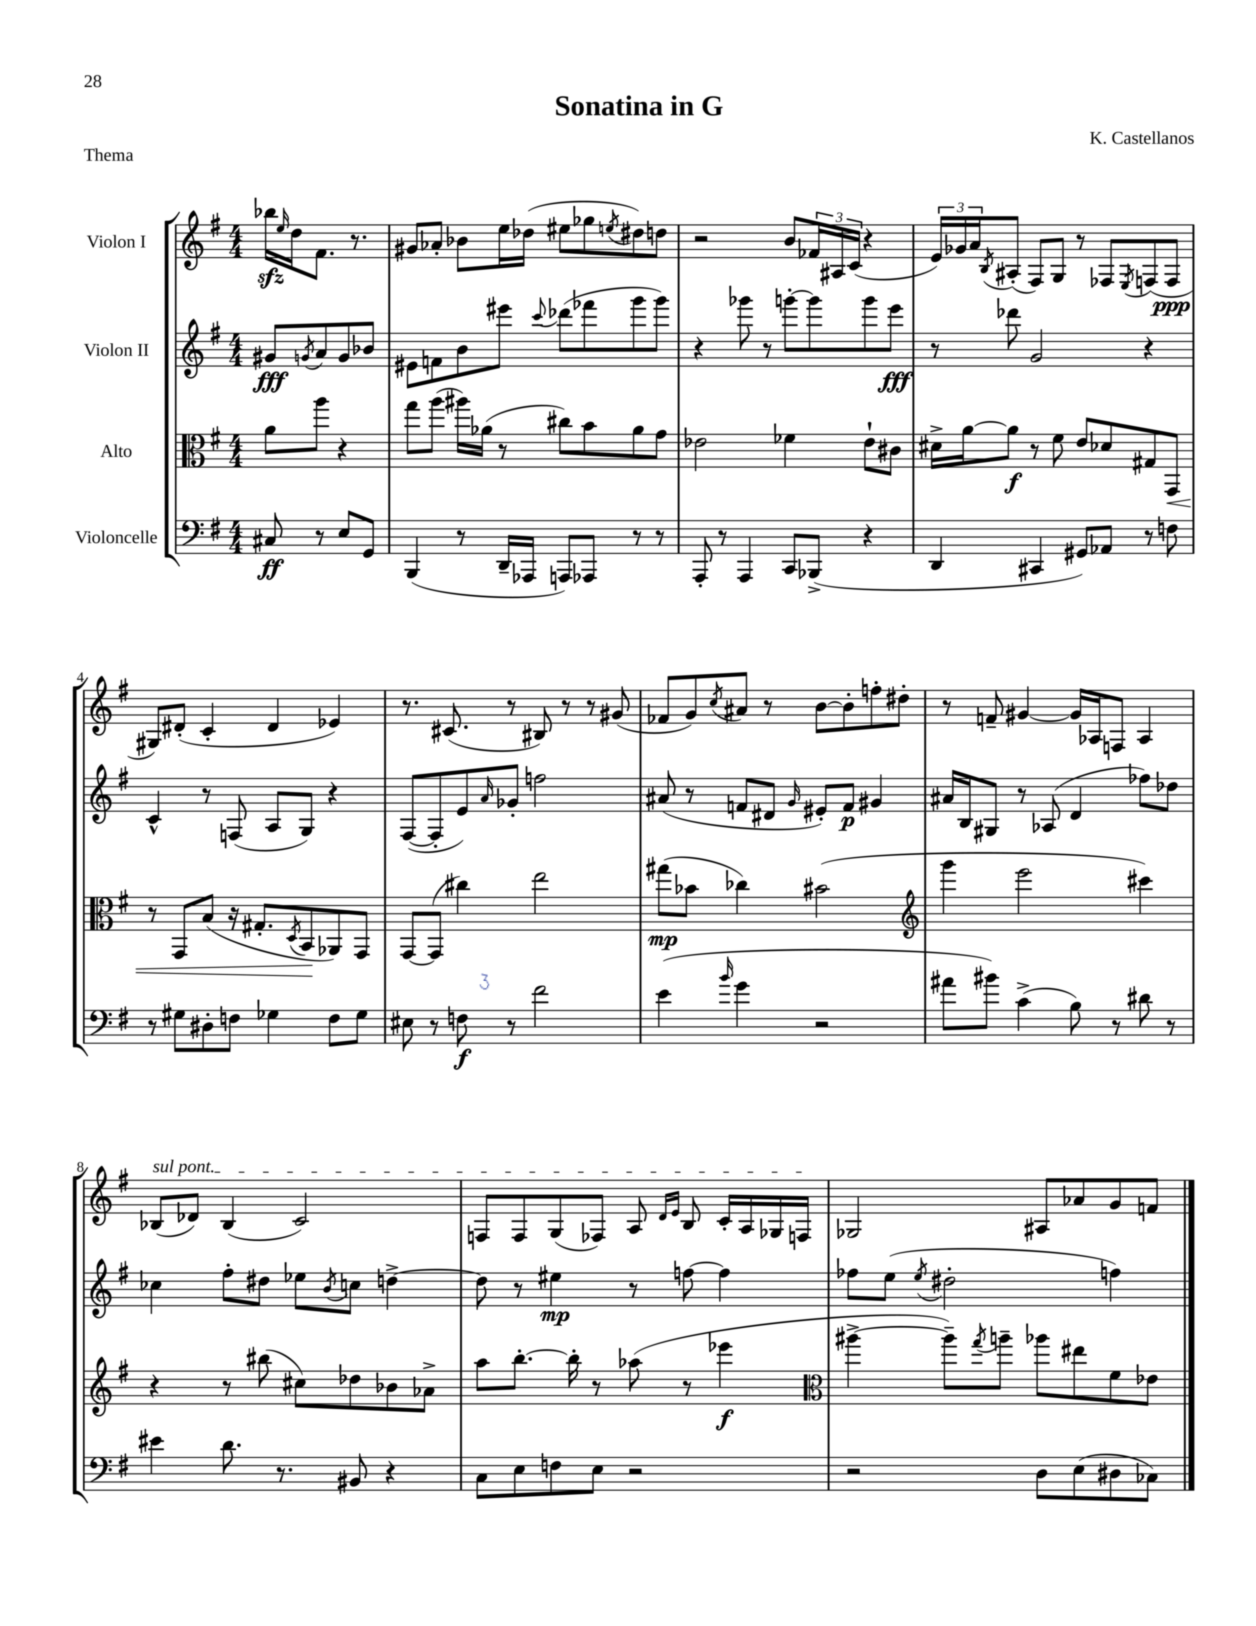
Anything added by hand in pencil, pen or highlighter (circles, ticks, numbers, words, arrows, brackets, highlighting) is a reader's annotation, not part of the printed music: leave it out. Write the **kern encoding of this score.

**kern	**kern	**kern	**kern
*staff4	*staff3	*staff2	*staff1
*clefF4	*clefC3	*clefG2	*clefG2
*k[f#]	*k[f#]	*k[f#]	*k[f#]
*M4/4	*M4/4	*M4/4	*M4/4
8C#/	8a\L	8g#/L	16bb-\LL
.	.	.	16qqee/
.	.	.	16dd\J
.	.	8qg/	.
8r	8aa\J	8a/	8.f#\J
8E/L	4r	8g/	.
.	.	.	8.r
8GG/J	.	8b-/J	.
=	=	=	=
(4BBB/	8gg\L	8e#\L	8g#/L
.	(8aa\J	8f\	8a-'/J
8r	16aa#\LL)	8b\	8b-\L
.	(16a-\JJ	.	.
16DD~/LL	8r	8eee#\J	16ee\L
16AAA-/JJ	.	.	(16dd-\JJ
.	.	8qqccc/	.
8AAA/L)	8cc#\L)	(8ddd-\L	8ee#\L
8AAA-/J	8b\	8fff-\	8gg-\
.	.	.	8qee/
8r	8a-\	8ggg\	8dd#\)
8r	8g\J	8ggg\J)	8dd\J
=	=	=	=
8AAA'/	2e-\	4r	2r
8r	.	.	.
4AAA/	.	8ggg-\	.
.	.	8r	.
8CC/L	4f-\	[8ggg'\L	8b/L
(8BBB-^/J	.	8ggg\]	24f-/L
.	.	.	24A#/
.	.	.	(24c/JJ
4r	8e-`\L	8ggg\	4r
.	8c#\J	8eee\J	.
=	=	=	=
4DD/	16d#^\LL	8r	24e/LL)
.	.	.	24g-/
.	[16a\J	.	.
.	.	.	24a/J
.	.	.	8qB/
.	8a\]J	8ddd-\	(8A#'/J
4CC#/	8r	2g/	8F#/L)
.	8f#\	.	8G/J
8GG#/L)	8e/L	.	8r
8AA-/J	8d-/	.	8F-/L
.	.	.	8qE/
8r	8G#/	4r	(8F/
8F\	8GG/J	.	8F/J
=	=	=	=
8r	8r	4c^^/	8G#/L)
8G#\L	8GG/L	.	(8d#'/J
8D#'\	(8B/J	8r	4c'/
8F\J	16r	(8F/	.
.	8.G#'/L	.	.
4G-\	.	8A/L	4d#/
.	8qD/	.	.
.	8BB/	8G/J)	.
8F\L	8AA-/)	4r	4e-/)
8G-\J	8GG/J	.	.
=	=	=	=
8E#\	[8GG/L	([8F#/L	8.r
8r	(8GG/]J	8F#'/]	.
.	.	.	(8.c#/
8F\	4cc#\)	8e/)	.
.	.	16qqa/	.
8r	.	8g-'/J	8r
2f#\	2ee\	2ff\	8B#/)
.	.	.	8r
.	.	.	8r
.	.	.	(8g#/
=	=	=	=
(4e\	(8gg#\L	(8a#/	8f-/L
.	8b-\J	8r	8g/)
16qqb/	.	.	8qcc/
4g\	4cc-\)	8f/L	8a#/J
.	.	8d#/J	8r
.	.	16qqg/	.
2r	(2b#\	8e#'/L)	[8b\L
.	.	8f/J	8b'\]
.	.	4g#/	8ff'\
.	.	.	8dd#'\J
=	=	=	=
*	*clefG2	*	*
8a#\L	4ggg\	16a#/LL	8r
.	.	16B/J	.
8b#\J)	.	8G#/J	8f~/
(4c^\	2eee\	8r	[4g#/
.	.	(8A-/	.
8B\)	.	4d/	16g#/]LL
.	.	.	16A-/J
8r	.	.	8F/J
8d#\	4ccc#\)	8ff-\L)	4A-/
8r	.	8dd-\J	.
=	=	=	=
4e#\	4r	4cc-\	(8B-/L
.	.	.	8d-/J)
8.d\	8r	8ff#'\L	(4B-/
.	(8bb#\	8dd#\J	.
8.r	.	.	.
.	8cc#\L)	8ee-\L	2c/)
.	.	8qb/	.
8BB#/	8dd-\	8cc\J	.
4r	8b-\	[4dd^\	.
.	8a-^\J	.	.
=	=	=	=
8C\L	8aa\L	8dd\]	8F/L
8E\	[8.bb'\J	8r	8F/
8F\	.	4ee#\	(8G/
.	16bb'\]	.	.
8E\J	8r	.	8F-/J)
2r	(8aa-\	8r	8A/
.	.	.	16qqd/LL
.	.	.	16qqe/JJ
.	8r	[8ff\	8B/
.	4eee-\	4ff\]	16c'/LL
.	.	.	16A/
.	.	.	16G-/
.	.	.	16F/JJ
=	=	=	=
*	*clefC3	*	*
2r	[4aa#^\	8ff-\L	2G-/
.	.	(8ee\J	.
.	.	8qee/	.
.	8aa#~\]L)	2dd#'\	.
.	8qgg/	.	.
.	8aa~\J	.	.
8D\L	8aa-\L	.	8A#/L
(8E\	8ee#\	.	8a-/
8D#\	8f#\	4ff\)	8g/
8C-\J)	8e-\J	.	8f/J
==	==	==	==
*-	*-	*-	*-
